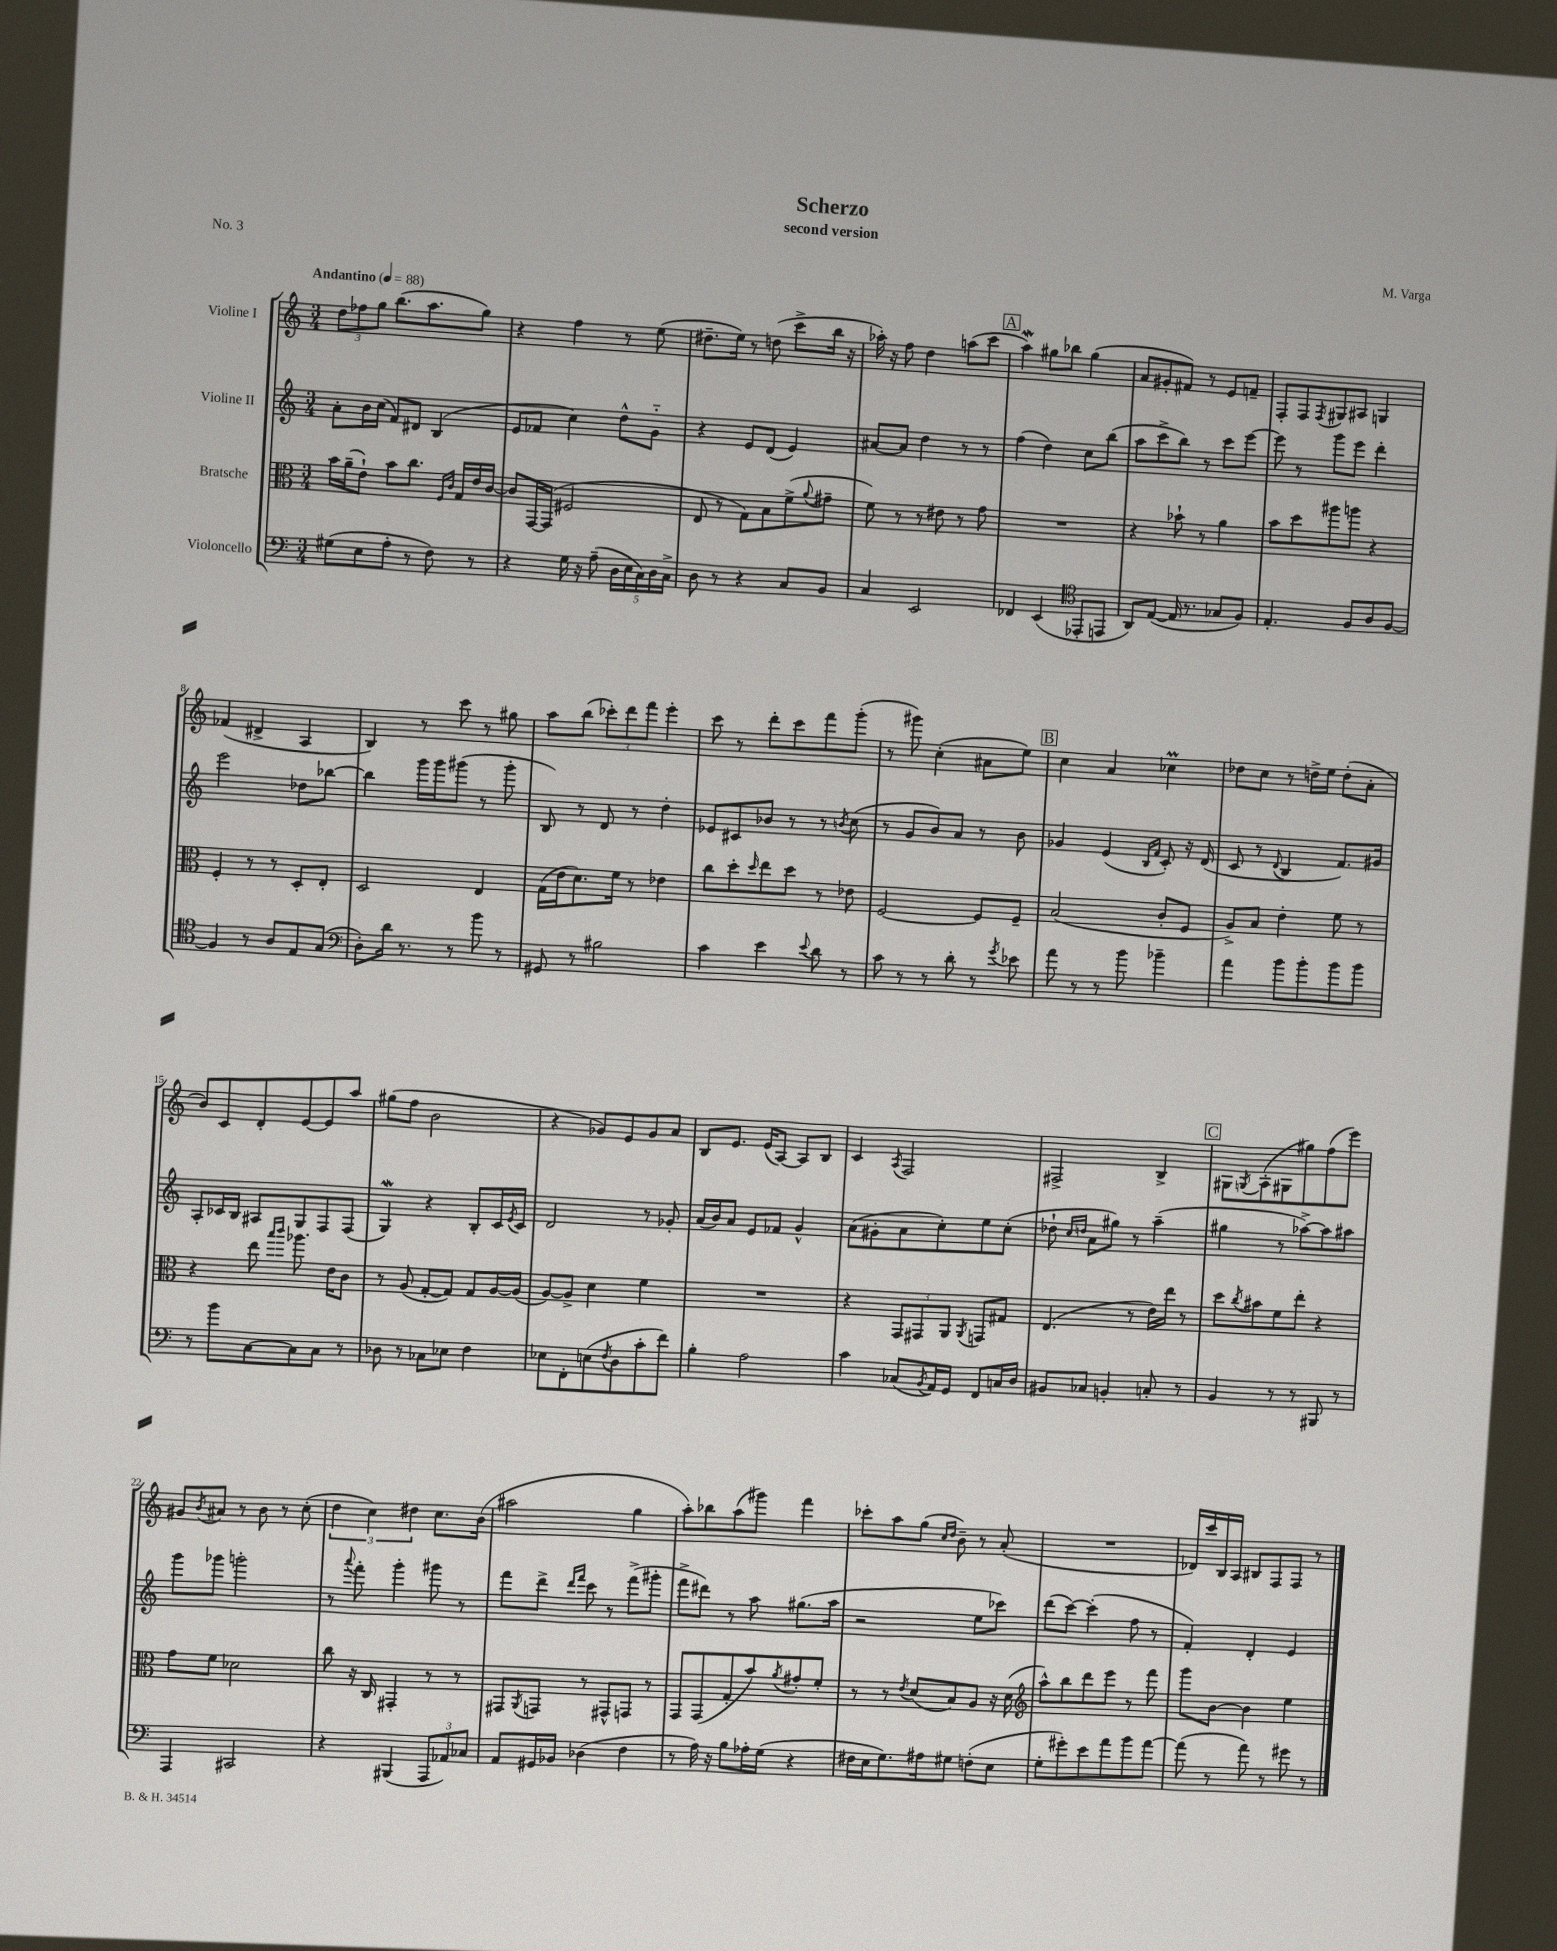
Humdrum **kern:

**kern	**kern	**kern	**kern
*part4	*part3	*part2	*part1
*staff4	*staff3	*staff2	*staff1
*I"Violoncello	*I"Bratsche	*I"Violine II	*I"Violine I
*clefF4	*clefC3	*clefG2	*clefG2
*k[]	*k[]	*k[]	*k[]
*M3/4	*M3/4	*M3/4	*M3/4
*MM88	*MM88	*MM88	*MM88
=1	=1	=1	=1
!	!	!	!LO:TX:a:B:t=Andantino
(8G#X\L	16b\LL	8a'\L	12dd\L
.	(16a~\J	.	.
.	.	.	12ff-X\
8E\	8e`\J)	16b\L	.
.	.	.	12gg\J
.	.	(16cc\JJ	.
8A'\J	8b\L	8f/L)	(8.bb\L
8r	8.cc\J	8d#X/J	.
.	.	.	8.aa\
8F\)	.	(4B/	.
.	16qqF/LL	.	.
.	16qqc/JJ	.	.
.	16G/LL	.	.
8r	16e/	.	8gg\J)
.	[16c/JJ	.	.
=2	=2	=2	=2
4r	8c/L]	8e/L	4r
.	[16GG/L	8f-X/J	.
.	(16GG/JJ]	.	.
16G\	2F#X/	4cc\)	4ff\
16r	.	.	.
(8A~\	.	.	.
20D\LL	.	8dd^^\L	8r
20E\	.	.	.
20C\)	.	.	.
.	.	8g\J	(8ee\
20D\	.	.	.
20C^\JJ	.	.	.
=3	=3	=3	=3
8D\	8E/	4r	8.dd#X~\L
8r	8r	.	.
.	.	.	16ee\Jk)
4r	8G\L)	8e/L	8r
.	8B\	(8d/J	(8ddn\
8C/L	(8f^\	4e/)	8ccc^\L
.	8qqa/	.	.
8BB/J	8g#X~\J	.	16bb\Jk
.	.	.	16r
=4	=4	=4	=4
4C/	8f\)	[8a#X/L	16aa-X'\)
.	.	.	16r
.	8r	8a#/J]	8ff\
2EE/	8r	4dd\	4dd\
.	8e#X\	.	.
.	8r	8r	(8aan\L
.	8g\	8r	8ccc\J
!!LO:REH:place=s1:t=A
=5	=5	=5	=5
4FF-X/	2.r	(4ff\	4aaW\)
(4EE/	.	4dd\)	8gg#X\L
.	.	.	8bb-X\J
*clefC4	*	*	*
8EE-X'/L	.	8cc\L	(4gg#\
8EEn/J	.	(8bb\J	.
=6	=6	=6	=6
8AA/L)	4r	8aa\L	8a/L
([8E/J	.	8ccc^\	8g#X'/
16E/]	8b-X`\	8bb\J)	8f#X/J)
8.r	.	.	.
.	8r	8r	8r
8G-X/L	4a\	8ccc\L	8e/L
8F/J)	.	[8eee\J	8fn~/J
=7	=7	=7	=7
4.E'/	8b\L	8eee\]	8F'/L
.	8dd\	8r	8F/
.	.	.	8qF/
.	8aa#X\	8ggg\L	8G#X/
8F/L	8aan\J	8eee\J	8A#X/J
8A/	4r	4ddd'\	4Gn/
[8F/J	.	.	.
!!LO:LB:g=z
=8	=8	=8	=8
4F/]	4F'/	2eee\	(4f-X/
8r	8r	.	4d#X^/
8A/L	8r	.	.
8E/	8D'/L	8dd-X\L	4A/
(8G/J	8E'/J	[8bb-X\J	.
=9	=9	=9	=9
*clefF4	*	*	*
8D'\L)	2D/	4bb-\]	4B/)
16d\Jk	.	.	.
8.r	.	.	.
.	.	16ggg\LL	8r
.	.	16ggg\J	.
8r	.	(8ggg#X\J	8ccc\
8b\	4E/	8r	8r
8r	.	8ggg#'\	8gg#X\
=10	=10	=10	=10
8GG#X/	(16G\LL	8B/)	8aa\L
.	16e\J	.	.
8r	8.d\)	8r	(8bb\J
2B#X\	.	8d/	12ccc-X'\L)
.	16f\Jk	.	.
.	.	.	12ddd\
.	8r	8r	.
.	.	.	12fff\J
.	4e-X\	4dd'\	4eee'\
=11	=11	=11	=11
4c\	8cc\L	8e-X/L	8ccc\
.	8dd'\	8c#X/	8r
.	16qqdd/	.	.
4e\	8ee\	8b-X/J	8ddd'\L
.	8dd\J	8r	8ccc\
8qqe/	.	.	.
8d\	8r	8r	8fff\
.	.	8qbn/	.
8r	8e-X\	(8cc\	(8ggg'\J
=12	=12	=12	=12
8c\	[2F/	8r	8r
8r	.	8g/L	8ggg#X\)
8r	.	8b/)	(4cc'\
8d'\	.	8a/J	.
8r	8F/L]	8r	8a#X\L
8qg/	.	.	.
8e-X\	8F~/J	8b\	8ee\J)
!!LO:REH:place=s1:t=B
=13	=13	=13	=13
8a\	(2B/	4g-X/	4cc\
8r	.	.	.
8r	.	(4e/	4a/
8b\	.	.	.
.	.	16qqB/LL	.
.	.	16qqf/JJ	.
4b-X~\	8c'/L	8c'/)	4cc-XM\
.	8F/J	16r	.
.	.	(16d/	.
=14	=14	=14	=14
4a\	8A^/L)	8c/	8dd-X\L
.	8B/J	8r	8cc\J
.	.	8qqd/	.
8b\L	4e'\	4B/	8r
8b'\	.	.	16ddn^\LL
.	.	.	16ee\JJ
8b\	8f\	8.f/L)	(8dd'\L
8b\J	8r	.	8a'\J
.	.	16g#X/Jk	.
!!LO:LB:g=z
=15	=15	=15	=15
8r	4r	8A'/L	8b/L)
8b\L	.	16c-X/L	8c/
.	.	16B/JJ	.
[8C\	8ee\	8A#X/L	8d'/
.	16qqbb/LL	.	.
.	16qqccc/JJ	.	.
8C\]	8.aa-X\	8G/	[8e/
8C\J	.	8F/	8e/]
.	16e\KL	.	.
8r	8c\J	(8F/J	8aa/J
=16	=16	=16	=16
8D-X\	8r	4GW/)	(8gg#X\L
8r	(8A/	.	8ff\J
8C-X\L	[8G'/L	4r	2b\
8E-X\J	8G/J])	.	.
4F\	8G/L	8B'/L	.
.	[16A/L	16c/L	.
.	.	8qe/	.
.	(16A/JJ]	16c/JJ	.
=17	=17	=17	=17
8E-X\L	[8A/L)	2d/	4r
8FF'\	8A^/J]	.	.
(8En\	4d\	.	8g-X/L)
8qF/	.	.	.
8D\	.	.	8e/
8c'\	4f\	8r	8g-/
8f\J)	.	8g-X'/	8a/J
=18	=18	=18	=18
4B'\	2.r	(16a/LL	8B/L
.	.	16b/J)	.
.	.	8a/J	8.e/J
2A\	.	8e/L	.
.	.	.	(16e/KL
.	.	8f-X/J	[8A/J)
.	.	4g^^/	8A/L]
.	.	.	8B/J
=19	=19	=19	=19
4c\	4r	(8a\L	4c/
.	.	8g#X'\	.
.	.	.	8qA/
(8C-X/L	12GG/L	8a\	2F/
.	12GG#X/	.	.
8qBB/	.	.	.
16AA/L)	.	8cc'\)	.
.	12AA/J	.	.
16GG/JJ	.	.	.
.	8qAA/	.	.
8FF/L	8GGn/L	8ee\	.
16Cn/L	8G#X/J	(8cc'\J	.
16D/JJ	.	.	.
=20	=20	=20	=20
8BB#X/L	(4.E/	8dd-X`\	2F#X^/
.	.	16qqcc/LL	.
.	.	16qqddn/JJ	.
8C-X/J	.	8a\L	.
4BBn'/	.	8gg#X\J)	.
.	8r	8r	.
8Cn'/	16e\LL)	(4aa~\	4B^/
.	16ee\JJ	.	.
8r	8r	.	.
!!LO:REH:place=s1:t=C
=21	=21	=21	=21
4BB/	8dd\L	4gg#X\	8G#X\L
.	8qcc/	.	8qGn/
.	8b#X\	.	(8A'\
8r	8f\	8r	8G#X\
8r	8ee'\J	[8aa-X^\L)	8gg#X\)
8BBB#X/	4r	8aa-\]	(8ff\
8r	.	8aa#X\J	8eee\J)
!!LO:LB:g=z
=22	=22	=22	=22
4AAA/	8g\L	8ggg\L	8g#X/L
.	.	.	8qb/
.	8f\J	8ggg-X\J	8a#X/J
2CC#X/	2d-X\	2gggn'\	8r
.	.	.	8b\
.	.	.	8r
.	.	.	(8cc'\
=23	=23	=23	=23
4r	8cc\	8r	6dd\
.	.	8qqaaa/	.
.	16r	8fff'\	.
.	.	.	6cc\)
.	16C/	.	.
(4BBB#X/	4GG#X'/	4ggg'\	.
.	.	.	6dd#X\
12AAA/L	8r	8ggg#X\	8.cc\L
12AA-X/)	.	.	.
.	8r	8r	.
12C-X/J	.	.	.
.	.	.	(16b\Jk
=24	=24	=24	=24
8AA/L	8GG#X/L	8fff\L	2aa#X\
.	8qAA/	.	.
16GG#X/L	8GGn/J	8ddd^\J	.
16BB-X/JJ	.	.	.
.	.	16qqddd/LL	.
.	.	16qqfff/JJ	.
(4D-X\	8r	8ccc\	.
.	8GG#X^^/L	8r	.
4F\	8GGn/J	(8fff^\L	4gg\
.	8r	8ggg#X'\J	.
=25	=25	=25	=25
8r	8GG/L	8fff^\L	8aa'\L)
16A\)	(8GG/	8ddd#X\J)	8bb-X\
16r	.	.	.
8B\L	8G'/	8r	(8aa\
16A-X'\L	8b/)	8aa\	8ggg#X\J)
(16G\JJ	.	.	.
.	8qa/	.	.
4r	8g#X'/	(8.gg#X\L	4fff\
.	8f'/J	.	.
.	.	16aa\Jk	.
=26	=26	=26	=26
16F#X\LL	8r	2r	8ccc-X'\L
16E\J	.	.	.
8.G\)	8r	.	8aa\
.	8qe/	.	.
.	(8d/L	.	(8gg\J
16A#X\k	.	.	.
.	.	.	16qqcc/LL
.	.	.	16qqdd/JJ
8G#X\J	8B/)	.	8b~\)
(8Fn'\L	8A/J	8ee\L	8r
8E\J	16r	8ccc-X\J)	(8a'/
.	(16d\	.	.
=27	=27	=27	=27
*	*clefG2	*	*
8G'\L	8aa^^\L)	(8ddd\L	2.r
8g#X'\)	8bb\	[8ccc\J)	.
8e\	8ddd\	(4ccc'\]	.
8a\	8eee\J	.	.
8b\	8r	8ff\	.
[8a\J	8fff\	8r	.
=28	=28	=28	=28
(8a\]	8ggg\L	4f'/)	16d-X/LL)
.	.	.	16ccc/
8r	[8b\J	.	16B/
.	.	.	16A/JJ
8a\)	4b\]	4d'/	8B#X/L
8r	.	.	8F/
8g#X\	4ee\	4e/	8F/J
8r	.	.	8r
==	==	==	==
*-	*-	*-	*-
